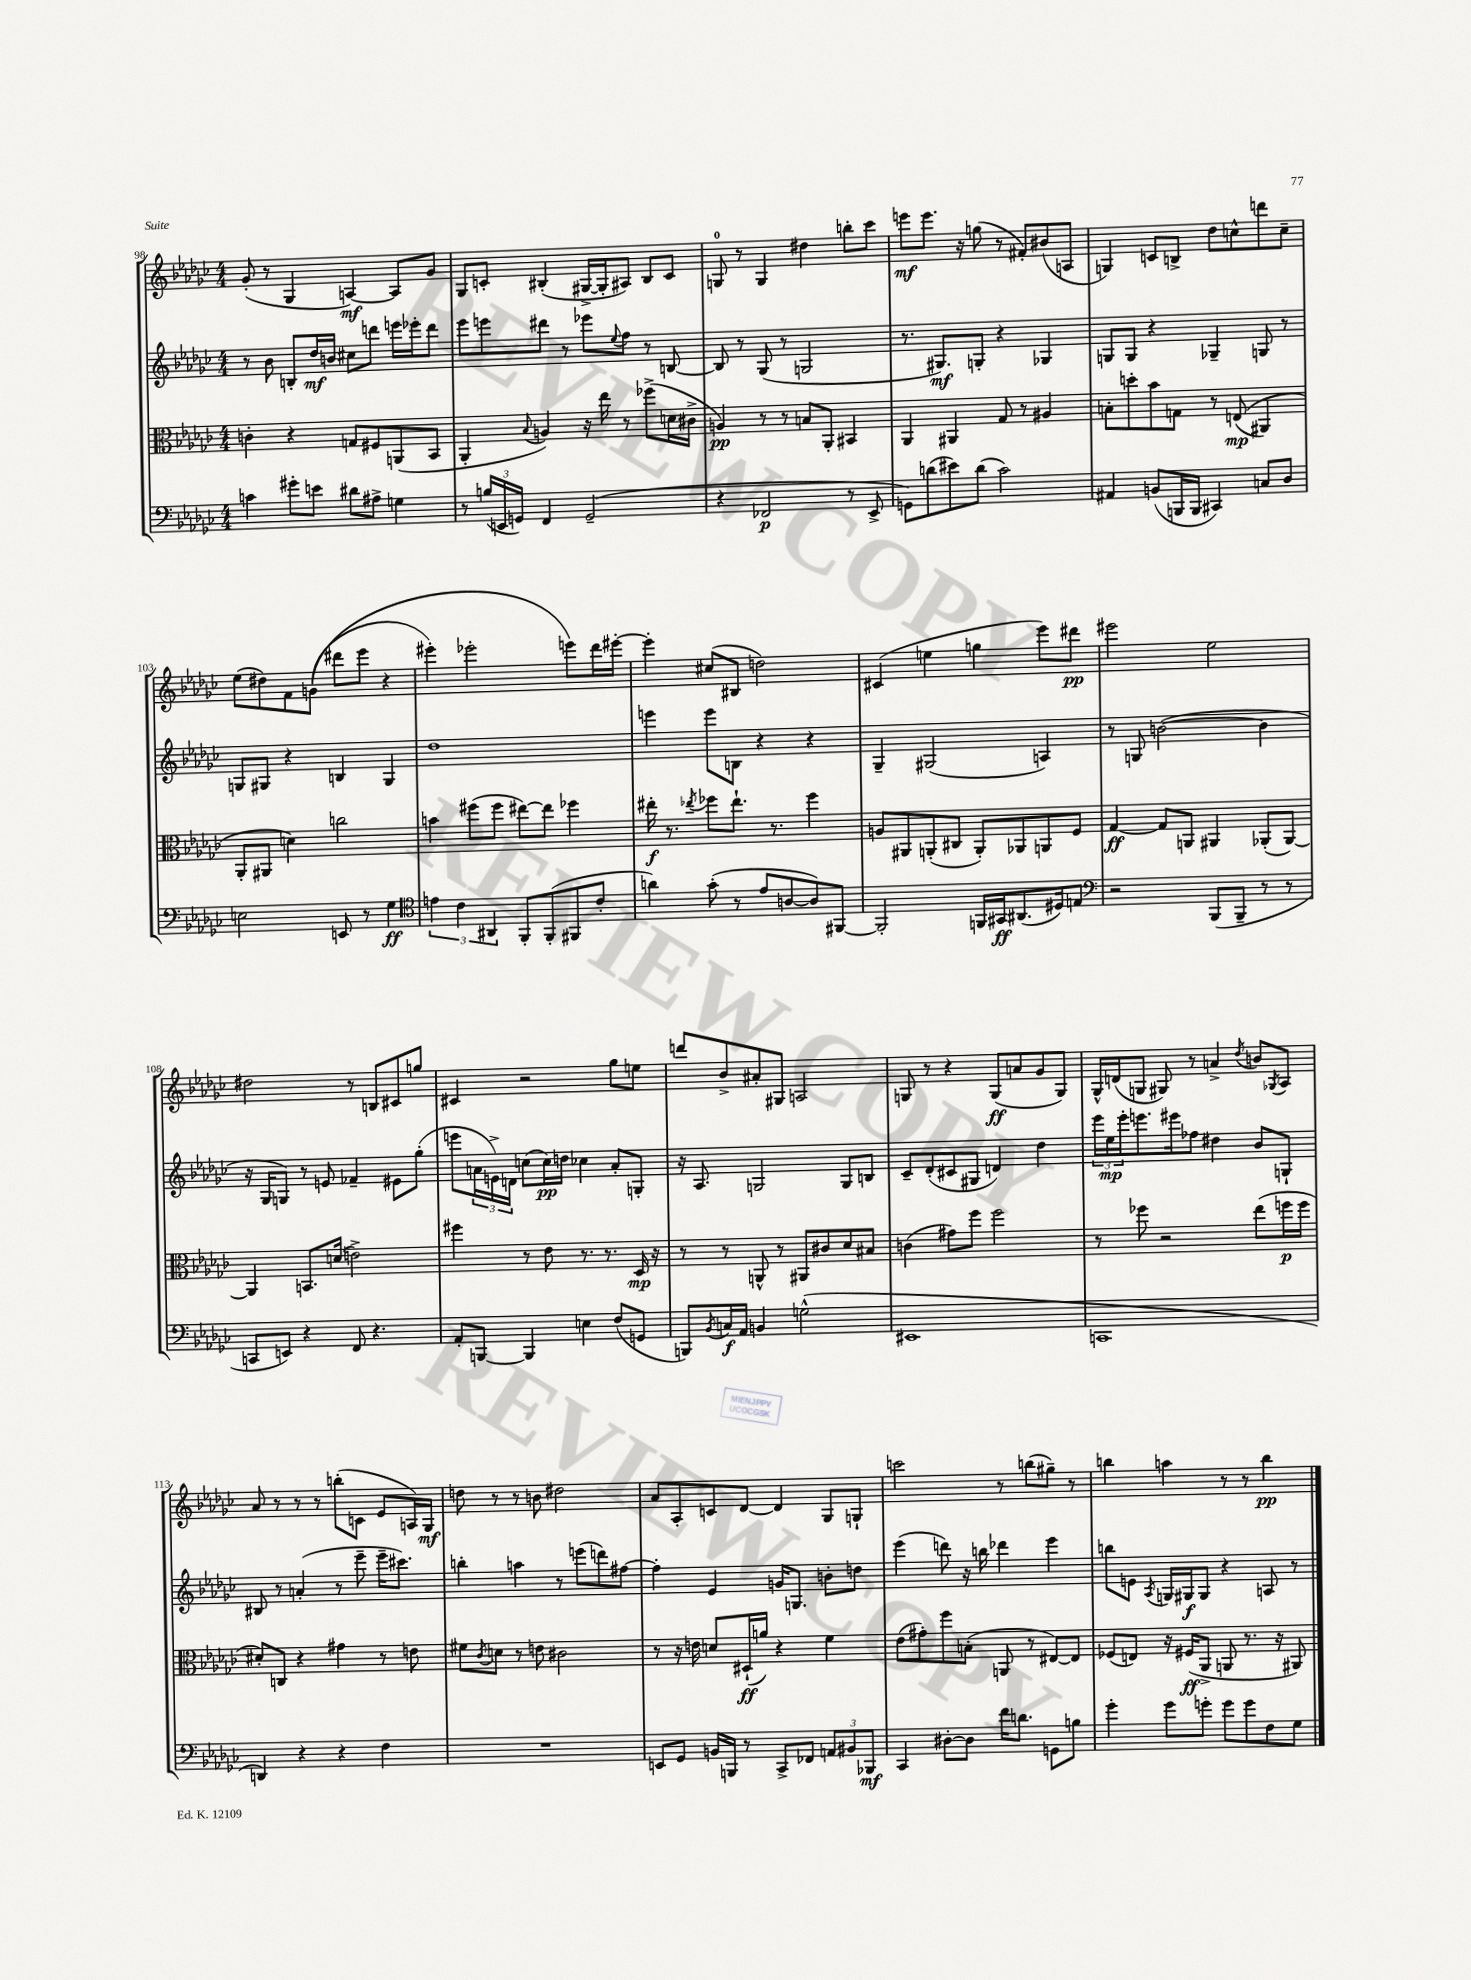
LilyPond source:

<<
\new StaffGroup <<
\new Staff = "s0" {
    \clef treble \key ges \major \numericTimeSignature \time 4/4
    ges'8-.( r8 ges4 a4~\mf) a8 ges'8 |
    ges8 c'8-. bis4-.( gis16~-> gis16-. ais8) bis8 c'8 |
    g8-0 r8 g4 dis''4 b''8-. ces'''8 |
    e'''8\mf e'''8. r16 g''8( r8 fis'8-.) bis'8( a8 |
    g4) c'8 b8-> des''8 c''8-^ d'''8 c''8-- |
    ees''8( dis''8) f'8 g'8(\( dis'''8 ees'''8 r4 |
    eis'''4-.) ees'''2-. e'''8\) des'''16 eis'''16~-. |
    eis'''4-. cis''8( bis8 d''2) |
    cis'4( e''4 g''4 ees'''8) dis'''8\pp |
    eis'''2 ees''2 |
    dis''2 r8 b8 cis'8 g''8 |
    cis'4 r2 ges''8 e''8 |
    d'''8 bes'8-> ais'8-. gis8 a2 |
    g8 r8 r4 g8\ff( a'8 ges'8 g8) |
    ges16-^ d'16( g8 gis8) r8 a'4-> \acciaccatura { des''8 } b'8 \acciaccatura { ges8 } aes8 |
    aes'8 r8 r8 r8 b''8-.( c'8 ees'8 a16) ges16\mf |
    d''8 r8 r8 b'8 dis''2 |
    aes'8 aes8-. c'8 des'8~ des'4 ges8 g8-! |
    c'''2 r8 b''8( gis''8--) r8 |
    b''4 a''4 r8 r8 b''4\pp \bar "|." |
}
\new Staff = "s1" {
    \clef treble \key ges \major \numericTimeSignature \time 4/4
    r8 bes'8 b8-. des''16\mf b'16 cis''8 d'''8 e'''16 ees'''16-. d'''8 |
    ees'''8 e'''8 dis'''8 r8 ees'''8 \appoggiatura { ees''8 } f''8 r8 b8~ |
    b8 r8 ges8( r8 g2 |
    r8. gis8.\mf) g8-. r4 ges4 |
    g8 g8 r4 ges4-- g8 r8 |
    g8 gis8 r4 b4 gis4 |
    des''1 |
    e'''4 e'''8 b8 r4 r4 |
    ges4-- gis2( a4) |
    r8 g8 b'2~( b'4 |
    r16 ges16 g8) r8 e'8 fes'4-- eis'8 ges''8-.( |
    e'''8 \tuplet 3/2 { a'16 e'16->) d'16 } c''8( c''16\pp) d''16 ces''4 a'8-. g8-. |
    r16 aes8. g2 g8 b8 |
    ces'8-- des'8-.( cis'8 gis8 d'4) des''4 |
    \tuplet 3/2 { ees'''16 ees''16\mp ees'''16-. } e'''8. eis'''16 fes''8 dis''4 bes'8 g8-! |
    bis8 r8 a'4-.( r8 ees'''8-- ees'''16-- cis'''8.) |
    b''4-. a''4 r8 e'''8( d'''8) fis''8~ |
    fis''4-. ees'4 g'16 g8. b'8-. d''8 |
    ees'''4( d'''8) r16 b''16 des'''4 ees'''4 |
    b''8 e'8 \acciaccatura { aes8 } g16 gis16\f gis8 r4 a8 r8 \bar "|." |
}
\new Staff = "s2" {
    \clef alto \key ges \major \numericTimeSignature \time 4/4
    c'4-. r4 g8 fis8 a,8( bes,8 |
    aes,4-. \appoggiatura { bes8 } a4) r16 ees''16 r8 fes''8->( d'16 cis'16-> |
    a4\pp) r8 r8 b8 aes,8-. bis,4 |
    aes,4 ais,4 ges8 r8 ais4 |
    b8-. d''8-. bes'8 g8 r8 e8\mp(\( ais,4) |
    aes,8-. ais,8 d'4\) c''2 |
    b'4 fis''8( fis''8 eis''8~) eis''8 fes''4 |
    eis''16-.\f r8. \acciaccatura { ees''8 } fes''8 ees''8.-! r8. fes''4 |
    a8 ais,8 a,8-.( cis8 a,8-.) aes,8 a,8 f8 |
    ges4~\ff ges8 a,8 ais,4 aes,8-.( aes,8~) |
    aes,4 b,8. d'16( e'2->) |
    fis''4 r8 ees'8 r8. r8. des16\mp r16 |
    r8 r8 a,8-^ r8 ais,8 cis'8 des'8 bis8 |
    c'4( gis'8) f''8 f''2 |
    r8 fes''8 r2 ees''8( f''16\p f''16 |
    dis'8-.) c8 r4 gis'4 r8 e'8 |
    fis'8 \acciaccatura { ces'8 } d'8 r8 e'8 cis'2 |
    r8 r16 e'16 d'8 dis16-!\ff( a'16) r4 f'4 |
    ees'8( gis'8-.) f''8 b8-.( a,8 r8 eis8~) eis8 |
    fes8( e8) r16 fis16\ff( aes,8-> a,8 r8. r16 ais,8) \bar "|." |
}
\new Staff = "s3" {
    \clef bass \key ges \major \numericTimeSignature \time 4/4
    c'4 gis'8-. e'8 dis'8 ais8-> g4 |
    r8 \tuplet 3/2 { b16( e,16 g,16) } f,4 g,2--( |
    r4 fes,2\p r8 ees,8-> |
    g,8) d'8( eis'8) d'8( ces'2) |
    ais,4 b,8( b,,16 b,,16 cis,4) c8 des8 |
    e2 e,8 r8 ges4\ff |
    \clef tenor \tuplet 3/2 { e'4 ces'4 ais,4 } f,8-. f,8-.( fis,8 ces'8-. |
    a'4) ges'8-.( r8 ees'8 a8~ a8) fis,8~ |
    fis,2-. f,16 gis,16\ff ais,8.( dis16) e8 |
    \clef bass r2 bes,,8( bes,,8-- r8 r8 |
    c,8 e,8) r4 f,8 r4. |
    aes,8-. b,,8~ b,,4 e4 f8( g,8 |
    b,,8) \acciaccatura { bes,8 } c16\f aes,16 b,4 g2-^( |
    eis,1 |
    c,1 |
    d,4) r4 r4 f4 |
    R1 |
    e,8 ges,8 b,16 b,,16 r8 ces,8-> fes,8 \tuplet 3/2 { a,8 bis,8 bes,,8\mf } |
    ces,4 dis8~-. dis8 f'16 d'8. g,8 b8 |
    ges'4-. ges'8 g'8-. g'8 g'8 f8 ges8 \bar "|." |
}
>>
>>
\layout { \context { \Score currentBarNumber = #98 } }
